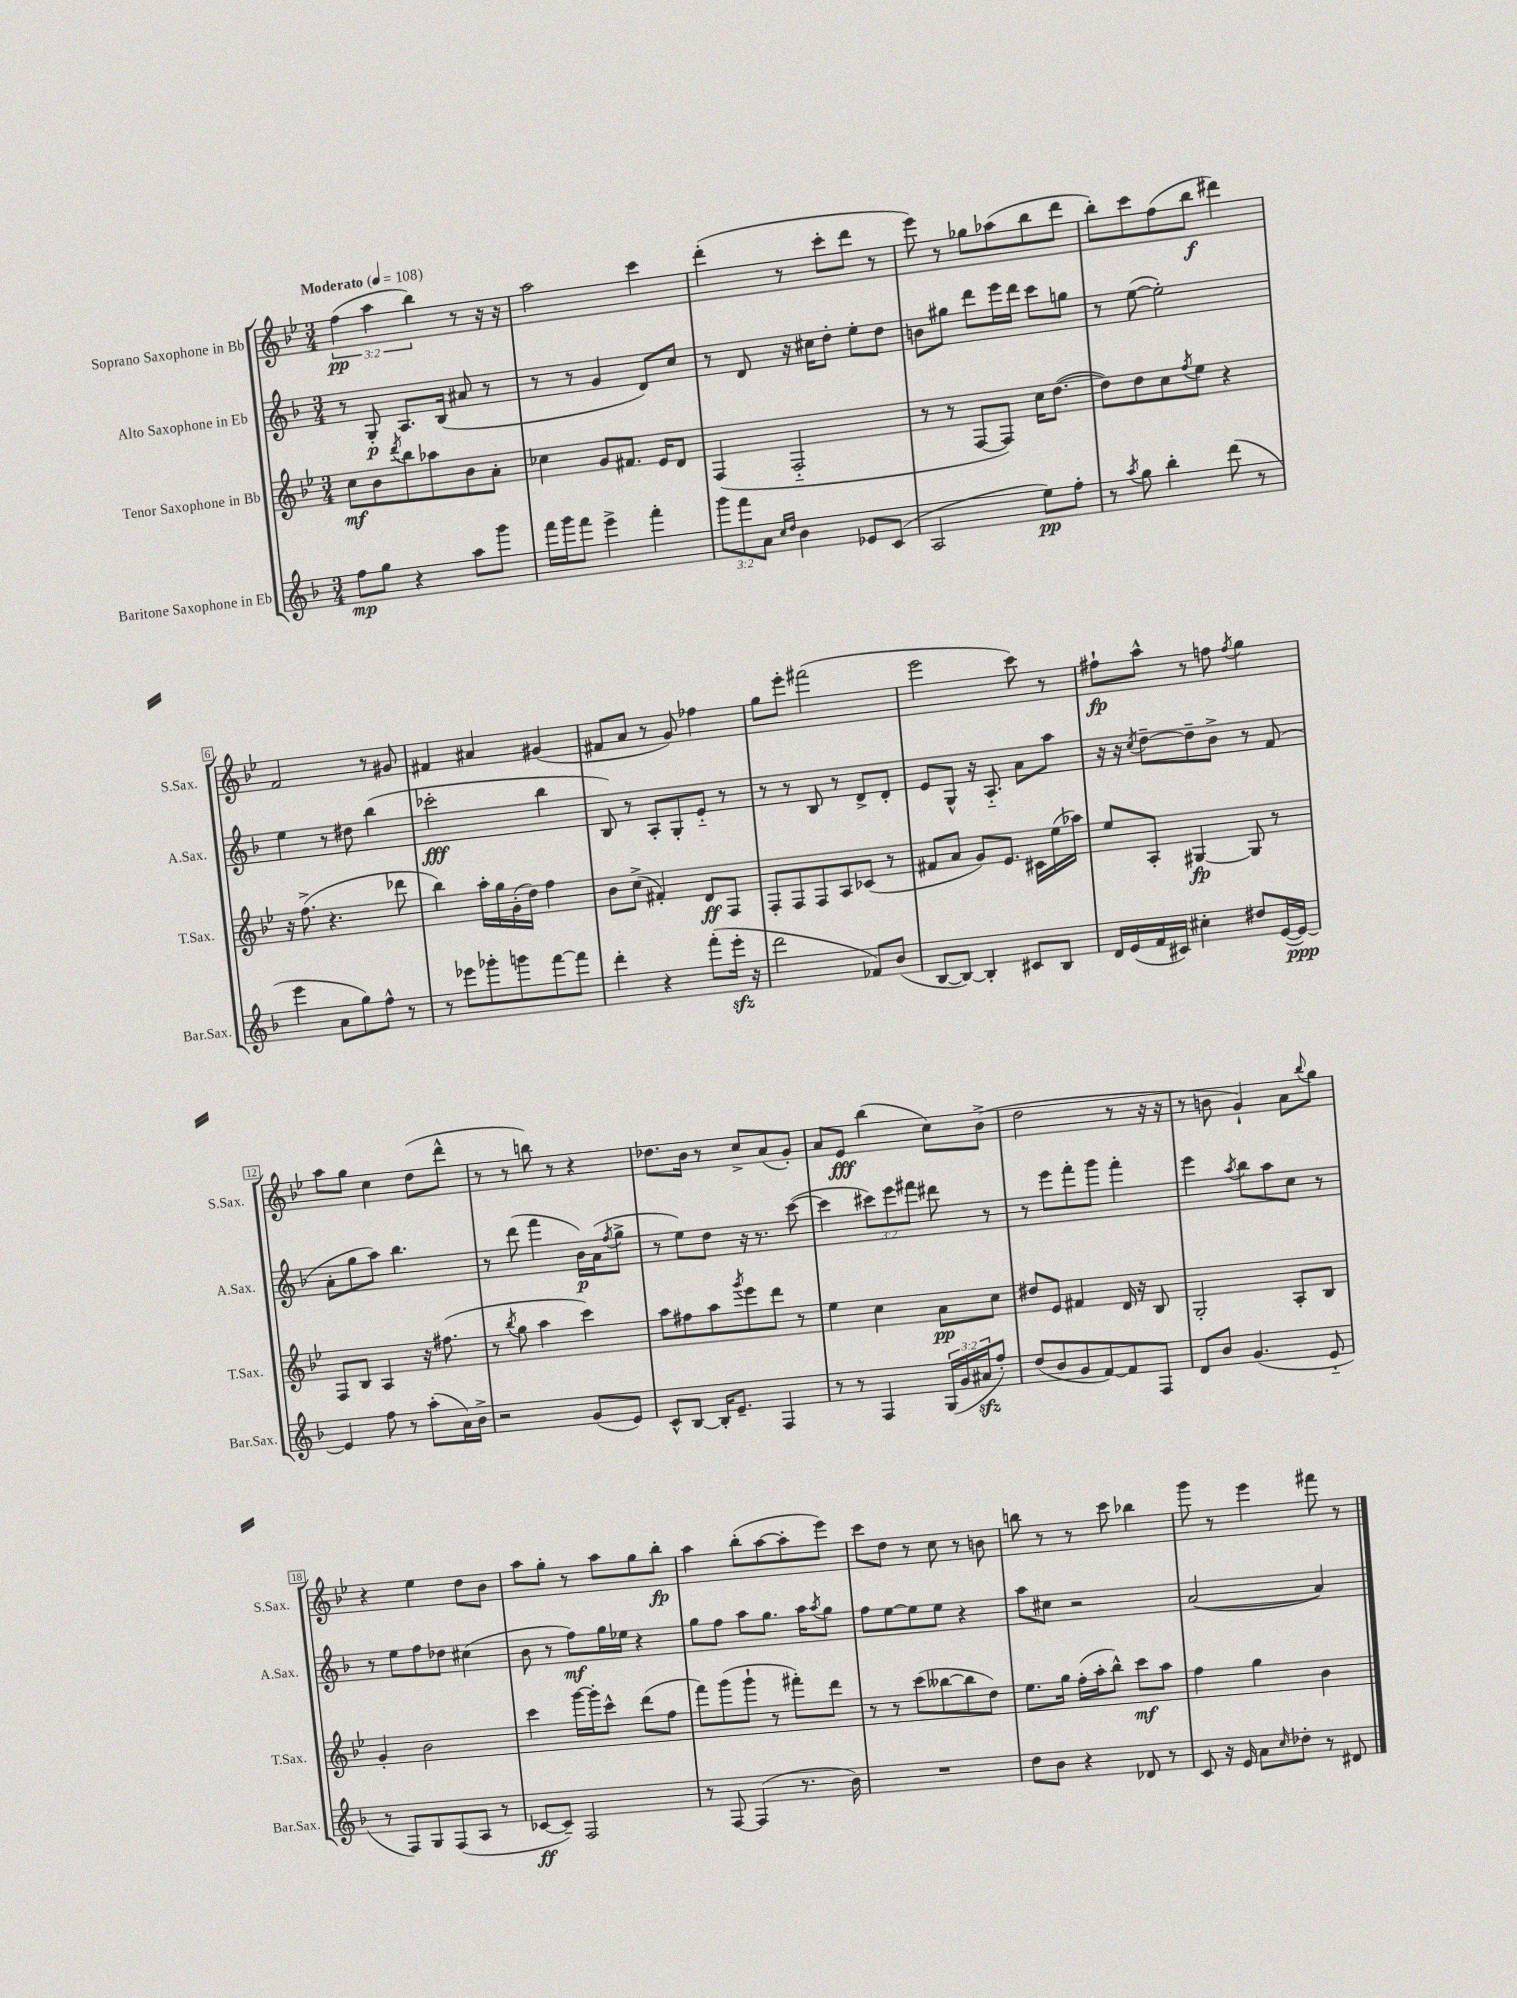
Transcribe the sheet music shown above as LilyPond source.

<<
\new StaffGroup <<
\new Staff = "s0" \with { instrumentName = "Soprano Saxophone in Bb" shortInstrumentName = "S.Sax." } {
    \clef treble \key bes \major \numericTimeSignature \time 3/4 \override Staff.TupletNumber.text = #tuplet-number::calc-fraction-text \tempo "Moderato" 4 = 108
    \tuplet 3/2 { f''4\pp( a''4 bes''4) } r8 r16 r16 |
    a''2 c'''4 |
    d'''4-.( r8 c'''8-. d'''8 r8 |
    ees'''8) r8 ges''8 aes''8( bes''8 d'''8 |
    bes''8-.) c'''8 f''8( bes''8\f dis'''4) |
    f'2 r8 gis'8 |
    fis'4 ais'4 gis'4( |
    fis'8 a'8 r8 g'8) fes''4 |
    g''8 ees'''8-. fis'''2( |
    ees'''2 c'''8) r8 |
    fis''8-!\fp a''8-^ r8 f''8 \acciaccatura { f''8 } g''4 |
    a''8 g''8 c''4 d''8( d'''8-^ |
    r8 r8 b''8) r8 r4 |
    des''8. bes'16 r8 c''8-> a'8( g'8-.) |
    a'8 ees'8\fff bes''4( c''8) bes'8->( |
    d''2 r8 r16 r16 |
    r8 b'8 g'4-!) a'8 \appoggiatura { bes''8 } g''8 |
    r4 ees''4 d''8 bes'8 |
    a''8 g''8-. r8 a''8 g''8 bes''8-.\fp |
    a''4 bes''8-.( a''8~ a''8-. ees'''8) |
    c'''8 d''8 r8 c''8 r8 b'8 |
    b''8 r8 r8 c'''8 bes''4 |
    g'''8 r8 ees'''4 fis'''8 r8 \bar "|." |
}
\new Staff = "s1" \with { instrumentName = "Alto Saxophone in Eb" shortInstrumentName = "A.Sax." } {
    \clef treble \key f \major \numericTimeSignature \time 3/4 \override Staff.TupletNumber.text = #tuplet-number::calc-fraction-text
    r8 g8-.\p a8. bes16( ais'8 r8 |
    r8 r8 g'4 d'8) c''8 |
    r8 d'8 r16 cis''16 d''8-. e''8-. d''8 |
    b'8 gis''8 d'''8 e'''16 d'''16 c'''8 g''8 |
    r8 e''8~( e''2-.) |
    e''4 r8 dis''8 bes''4( |
    ces'''2-.\fff bes''4 |
    bes8) r8 a8-. g8-. e'8-_ r8 |
    r8 r8 bes8 r8 d'8-> d'8-. |
    e'8 g8-^ r16 a8.-_ a'8 a''8 |
    r16 r16 \acciaccatura { c''8 } d''8~-- d''8-- bes'8-> r8 f'8( |
    a'8-. g''8 a''8) bes''4. |
    r8 d'''8( f'''4 bes'16\p) a'16( \acciaccatura { f''8 } g''8-> |
    r8 e''8) d''8 r16 r8. c'''8~( |
    c'''4 \tuplet 3/2 { cis'''8) e'''8 fis'''8 } dis'''8 r8 |
    r8 e'''8 f'''8-. g'''8 f'''4-. |
    e'''4 \acciaccatura { a''8 } bes''8 a''8 c''8 r8 |
    r8 e''8 f''8 des''8 cis''4( |
    bes'8 r8 f''8\mf) g''16 ees''16 r4 |
    g''8 f''8 a''8 g''8. a''16 \acciaccatura { a''8 } g''8 |
    f''8 e''8~ e''8 e''8 r4 |
    a''8 cis''8 r2 |
    a'2~( a'4) \bar "|." |
}
\new Staff = "s2" \with { instrumentName = "Tenor Saxophone in Bb" shortInstrumentName = "T.Sax." } {
    \clef treble \key bes \major \numericTimeSignature \time 3/4
    c''8\mf bes'8 \acciaccatura { d'''8 } bes''8 aes''8 bes'8 a'8-. |
    ces''4 g'8 fis'8. ees'16 d'8 |
    f4( f2-_ |
    r8 r8 f8~ f8) c''16 d''8.~( |
    d''8) d''8 c''8 \acciaccatura { f''8 } ees''8 r4 |
    r16 f''8.->( r4. des'''8 |
    bes''4) a''16-. g''16 g'16-.( d''16) f''4 |
    bes'8 c''8->( fis'4-.) d'8\ff f8 |
    f8-. f8 f8 a8 ces'8( r8 |
    fis'8 a'8 g'8) ees'8. cis'16 ees''16( aes''16) |
    ees''8 a8-. gis4~\fp gis8 r8 |
    f8 bes8 a4 r16 fis''8.( |
    r8 \acciaccatura { bes''8 } g''8 a''4 c'''4) |
    a''8 fis''8 a''8 \acciaccatura { g'''8 } ees'''8 d'''8 r8 |
    ees''4 c''4 a'8\pp c''8 |
    dis''8 ees'8 fis'4 d'16 r16 bes8 |
    g2-. a8-. bes8 |
    g'4-. bes'2 |
    c'''4 g'''16~ g'''16-. c'''8-^ d'''8( f''8 |
    f'''8) g'''8( g'''8-! r8 fis'''8-.) d'''8 |
    r8 r8 c'''8( beses''8~ beses''8 d''8) |
    ees''8. g''16 f''16-.( a''16-. bes''8-^) c'''8\mf a''8 |
    f''4 g''4 bes'4 \bar "|." |
}
\new Staff = "s3" \with { instrumentName = "Baritone Saxophone in Eb" shortInstrumentName = "Bar.Sax." } {
    \clef treble \key f \major \numericTimeSignature \time 3/4 \override Staff.TupletNumber.text = #tuplet-number::calc-fraction-text
    f''8\mp g''8 r4 a''8 g'''8 |
    f'''16 g'''16 f'''8 e'''4-> f'''4-. |
    \tuplet 3/2 { g'''8 f'''8 a'8 } \grace { c''16 d''16 } bes'4 ees'8 c'8( |
    a2 e''8\pp) f''8-. |
    r8 \acciaccatura { a''8 } g''8 bes''4-. d'''8( r8 |
    e'''4 a'8 g''8) f''8-^ r8 |
    r8 ees'''8 ges'''8-. g'''8 f'''8~ f'''8 |
    d'''4-. r4 f'''8-.( e'''16-.\sfz r16 |
    d'''2 fes'8) bes'8( |
    bes8~ bes8~) bes4-. cis'8 bes8 |
    d'16 e'16( f'16 cis'16) cis''4-. dis''8 e'16~( e'16~\ppp) |
    e'4 f''8 r8 a''8-.( a'16) bes'16-> |
    r2 g'8( e'8) |
    c'8-^ bes8~ bes16-. e'8.-- f4 |
    r8 r8 f4 \tuplet 3/2 { g16( g'16 ais'16\sfz } f''8-.) |
    d''8( bes'8 g'8 f'8~) f'8 f8 |
    d'8 bes'8 g'4.( e'8-_ |
    r8 f8) g8 f8( a8 r8 |
    ces'8~\ff ces'8--) f2 |
    r8 f8~ f4( r8. bes'16) |
    R2. |
    d''8 bes'8 r4 des'8 r8 |
    c'8 r16 e'16 a'8 \grace { c''16 } des''8-. r8 dis'8 \bar "|." |
}
>>
>>
\layout { \context { \Score \override BarNumber.stencil = #(make-stencil-boxer 0.1 0.3 ly:text-interface::print) } }
